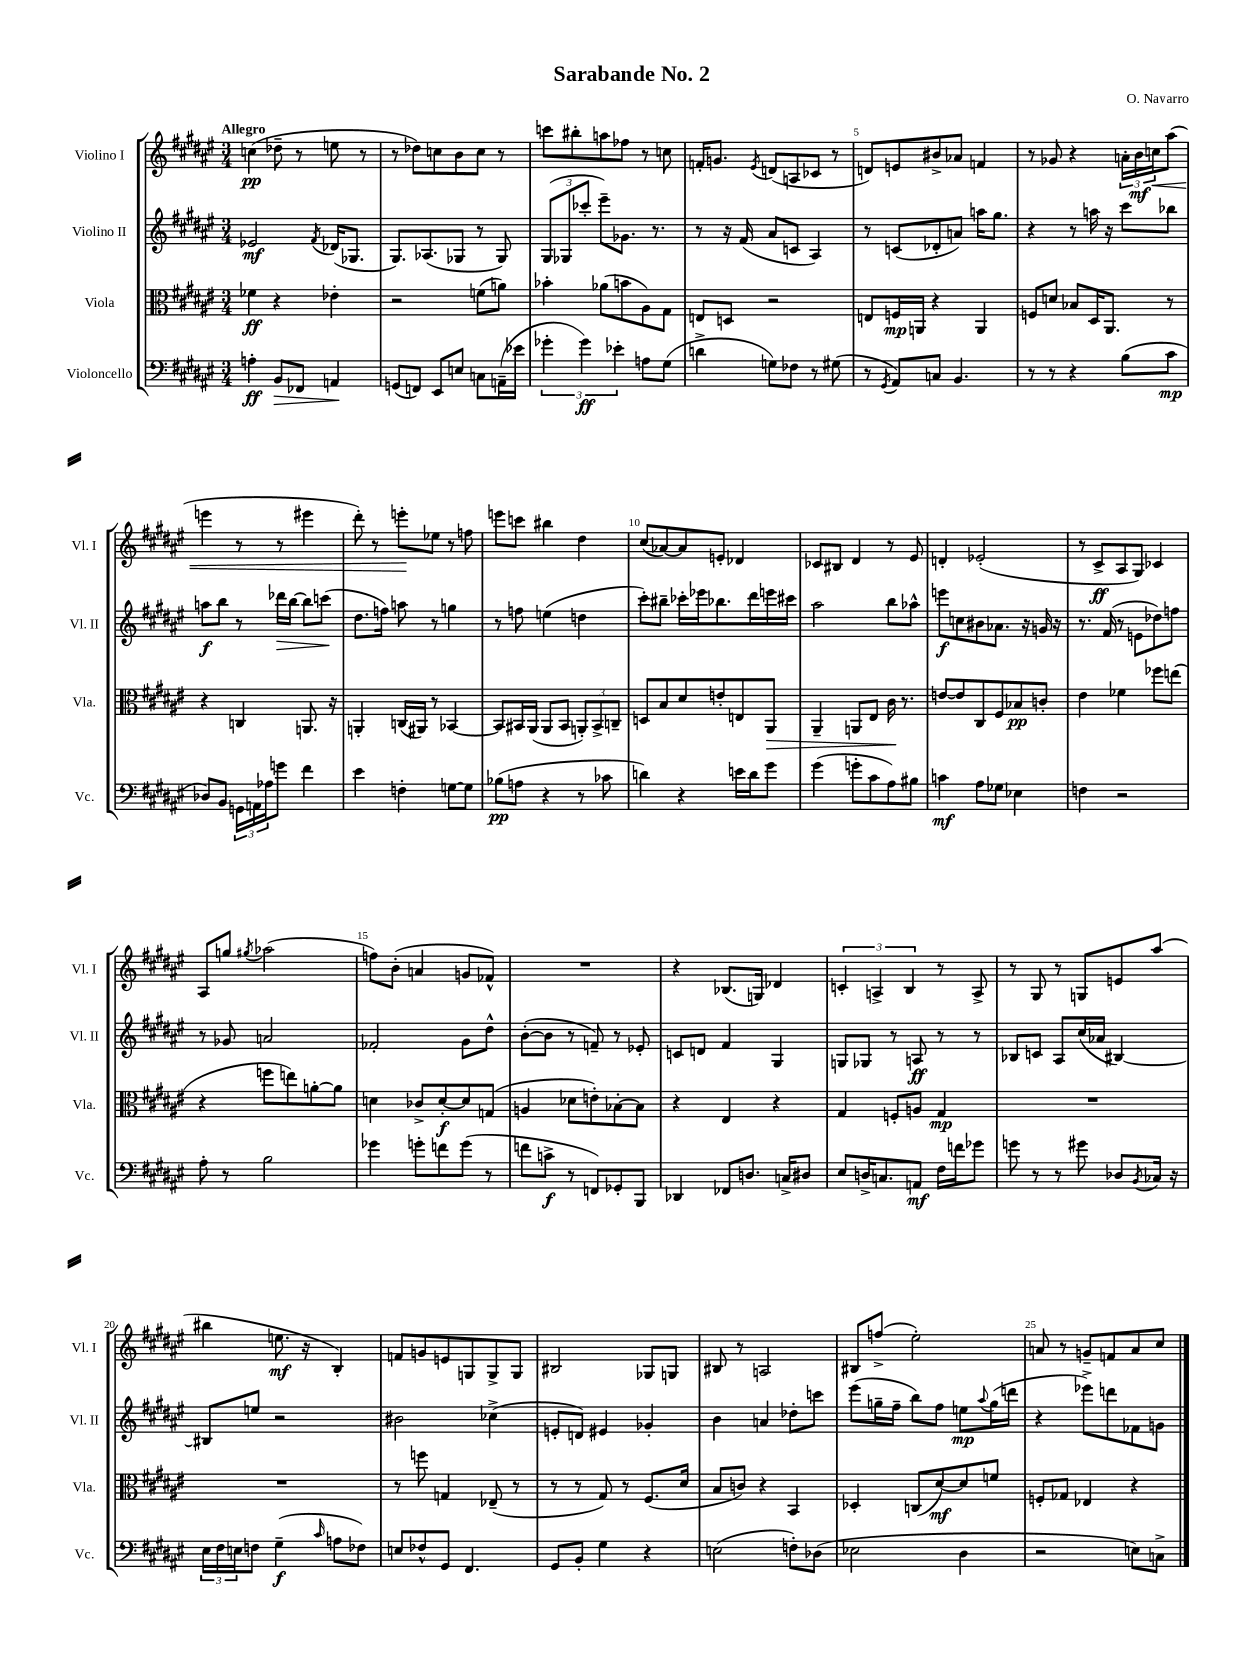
\header { title = "Sarabande No. 2" composer = "O. Navarro" }
<<
\new StaffGroup <<
\new Staff = "s0" \with { instrumentName = "Violino I" shortInstrumentName = "Vl. I" } {
    \clef treble \key fis \major \numericTimeSignature \time 3/4 \tempo "Allegro"
    c''4\pp( des''8-- r8 e''8 r8 |
    r8 des''8) c''8 b'8 c''8 r8 |
    c'''8 bis''8-. a''8 fes''8 r8 c''8 |
    f'16-. g'8. \acciaccatura { eis'8 } d'8( a8 ces'8 r8 |
    d'8) e'8 bis'8-> aes'8 f'4 |
    r8 ges'8 r4 \tuplet 3/2 { a'16-. b'16\mf c''16\< } ais''8( |
    e'''4 r8 r8 eis'''4 |
    dis'''8-.) r8 e'''8-.\! ees''8 r8 f''8 |
    e'''8 c'''8 bis''4 dis''4 |
    cis''8( aes'8~) aes'8 e'8-. des'4 |
    ces'8 bis8 dis'4 r8 eis'8 |
    d'4-. ees'2-.( |
    r8 cis'8->\ff ais8 gis8) ces'4 |
    ais8 g''8 \acciaccatura { gis''8 } aes''2( |
    f''8) b'8-.( a'4 g'8 fes'8-^) |
    R2. |
    r4 bes8.( g16) des'4 |
    \tuplet 3/2 { c'4-. a4-> b4 } r8 a8-> |
    r8 gis8 r8 g8 e'8 ais''8( |
    bis''4 e''8.\mf r16 b4-.) |
    f'8 g'8 e'8 g8 g8-> g8 |
    bis2 ges8 g8 |
    bis8 r8 a2 |
    bis8 f''8->( eis''2-.) |
    a'8 r8 g'8-- f'8 a'8 cis''8 \bar "|." |
}
\new Staff = "s1" \with { instrumentName = "Violino II" shortInstrumentName = "Vl. II" } {
    \clef treble \key fis \major \numericTimeSignature \time 3/4
    ees'2\mf \acciaccatura { fis'8 } des'16( ges8. |
    gis8.) aes8.( ges8 r8 ges8) |
    \tuplet 3/2 { gis8( ges8 ces'''8-. } eis'''8--) ges'8. r8. |
    r8 r16 fis'16( ais'8 c'8 ais4) |
    r8 c'8( des'8-. a'8) a''16 gis''8. |
    r4 r8 a''16 r16 cis'''8 bes''8 |
    a''8\f b''8 r8 des'''16\> b''16~ b''8 c'''8\!( |
    dis''8. f''16) a''8 r8 g''4 |
    r8 f''8 e''4( d''4 |
    cis'''8-.) bis''8-- ces'''16-. ees'''16 bes''8. dis'''16 e'''16 cis'''16 |
    ais''2 b''8 aes''8-^ |
    e'''8\f c''8 bis'8 aes'8. r16 g'16 r16 |
    r8. fis'16( r8 e'8 des''8) f''8 |
    r8 ges'8 a'2 |
    fes'2-. gis'8 dis''8-^ |
    b'8~-.( b'8 r8 f'8--) r8 ees'8-. |
    c'8 d'8 fis'4 gis4 |
    g8 ges8 r8 a8\ff r8 r8 |
    bes8 c'8 ais8 cis''16( aes'16 bis4~) |
    bis8 e''8 r2 |
    bis'2 ces''4->( |
    e'8-. d'8) eis'4 ges'4-. |
    b'4 a'4 des''8-. c'''8 |
    eis'''8( g''16-- fis''16-- b''8) fis''8 e''8\mp \appoggiatura { ais''8 } g''16( d'''16 |
    r4 ees'''8->) d'''8 fes'8 g'8 \bar "|." |
}
\new Staff = "s2" \with { instrumentName = "Viola" shortInstrumentName = "Vla." } {
    \clef alto \key fis \major \numericTimeSignature \time 3/4
    fes'4\ff r4 ees'4-. |
    r2 f'8( a'8) |
    bes'4-. aes'8( b'8 ais8) gis8 |
    e8 d8 r2 |
    e8 f16\mp a,16 r4 a,4 |
    f8 d'8 bes8 dis16 ais,8. r8 |
    r4 c4 a,8. r16 |
    a,4-. c16( ais,16) r8 bes,4~ |
    bes,8 bis,16 ais,16( ais,8 bis,8 \tuplet 3/2 { a,8-.) bis,8-> c8-- } |
    d8 b8 dis'8 e'8-. e8 ais,8\> |
    ais,4-- a,8 eis8 cis'16\! r8. |
    e'8~ e'8 cis8 fis8 bes8\pp c'8-. |
    eis'4 fes'4 fes''8 e''8( |
    r4 f''8 e''8) a'8~-. a'8 |
    d'4 ces'8-> d'8~-.\f d'8 g8( |
    a4 des'8 e'8-.) bes8~-. bes8 |
    r4 eis4 r4 |
    gis4 f8-. a8 gis4\mp |
    R2. |
    R2. |
    r8 f''8 g4 ees8--( r8 |
    r8 r8 gis8) r8 fis8.( dis'16 |
    b8 c'8) r4 b,4 |
    des4-. c8( dis'8~\mf) dis'8 f'8 |
    f8-. ges8 ees4 r4 \bar "|." |
}
\new Staff = "s3" \with { instrumentName = "Violoncello" shortInstrumentName = "Vc." } {
    \clef bass \key fis \major \numericTimeSignature \time 3/4
    a4-.\ff b,8\> fes,8 a,4\! |
    g,8( f,8) eis,8 e8 c8 a,16--( ees'16 |
    \tuplet 3/2 { ges'4-. ges'4\ff) ees'4-. } a8 gis8( |
    d'4-> g8) fes8 r8 gis8( |
    r8 \acciaccatura { gis,8 } ais,8) c8 b,4. |
    r8 r8 r4 b8( cis'8\mp |
    des8) b,8 \tuplet 3/2 { g,16 a,16 aes16 } g'8 fis'4 |
    eis'4 f4-. g8~ g8 |
    bes8\pp( a8 r4 r8 ces'8 |
    d'4) r4 e'16 d'16 gis'8 |
    gis'4( g'8-. cis'8 ais8) bis8 |
    c'4\mf ais8 ges8 ees4 |
    f4 r2 |
    ais8-. r8 b2 |
    ges'4 g'8-. f'8 g'8( r8 |
    f'8 c'8->\f r8 f,8) ges,8-. b,,8 |
    des,4 fes,8 d8. c16-> dis8 |
    eis8 d16-> c8. a,8\mf fis16 f'16 ges'8 |
    g'8 r8 r8 gis'8 des8 \acciaccatura { b,8 } ces16 r16 |
    \tuplet 3/2 { eis16 fis16 e16 } f8 gis4--\f( \grace { cis'16 } a8 fes8) |
    e8 fes8-^ gis,8 fis,4. |
    gis,8 b,8-. gis4 r4 |
    e2( f8-.) des8( |
    ees2 dis4 |
    r2 e8) c8-> \bar "|." |
}
>>
>>
\layout { \context { \Score \override BarNumber.break-visibility = ##(#f #t #t) barNumberVisibility = #(every-nth-bar-number-visible 5) } }
